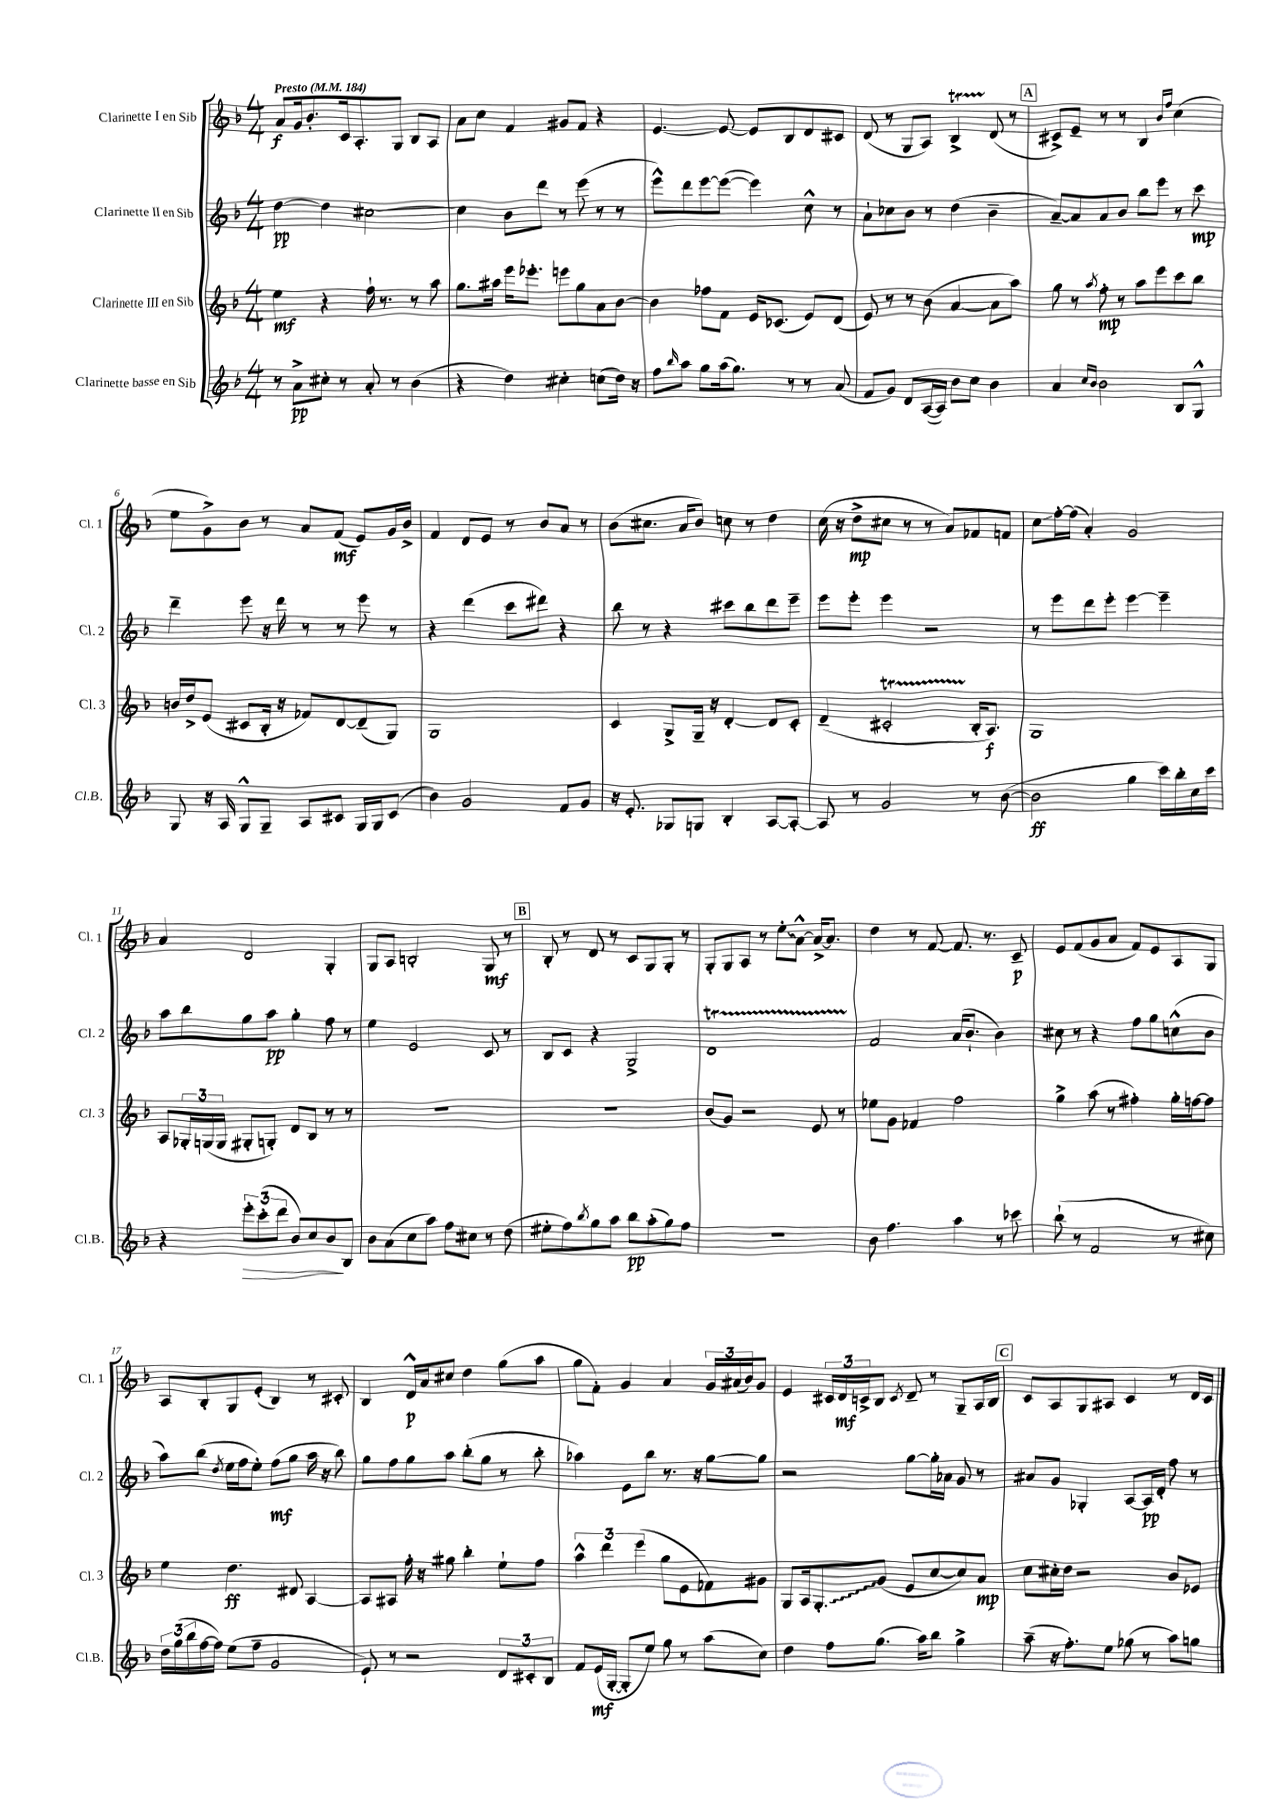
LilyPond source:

<<
\new StaffGroup <<
\new Staff = "s0" \with { instrumentName = "Clarinette I en Sib" shortInstrumentName = "Cl. 1" } {
    \clef treble \key f \major \numericTimeSignature \time 4/4 \tempo "Presto" 4 = 184
    a'8\f g'16 bes'8.-. c'16 a8.-. g8 bes8 a8 |
    a'8 c''8 f'4 gis'8 f'8 r4 |
    e'4.~ e'8~ e'8 bes8 d'8 cis'8 |
    d'8( r8 g8 a8) bes4->\startTrillSpan d'8\stopTrillSpan( r8 |
    \mark \markup { \box "A" } cis'8->) e'8-- r8 r8 bes4 \grace { bes'16 f''16 } c''4( |
    e''8 g'8->) bes'8 r8 a'8 f'8\mf( e'8) g'16 bes'16-> |
    f'4 d'8 e'8 r8 bes'8 a'8 r8 |
    bes'8( cis''8. a'16 bes'8) c''8 r8 d''4 |
    c''16( r16 d''8->\mp cis''8 r8 r8 a'8) fes'8 f'8 |
    c''8\glissando f''16~-. f''16( a'4-.) g'2 |
    a'4 d'2 g4-. |
    g8 a8 b2-. g8\mf r8 |
    \mark \markup { \box "B" } bes8-. r8 d'8 r8 c'8 g8 g8-. r8 |
    g8-. g8 a8 r8 \once \override Glissando.style = #'zigzag e''8-.\glissando a'8~-^ a'16~-> a'8. |
    d''4 r8 f'8~ f'8. r8. c'8--\p |
    e'8 f'8( g'8 a'8 f'8) e'8 a8 g8 |
    a8 bes8-. g8 e'8-.( bes4) r8 cis'8-. |
    bes4 d'16-^\p a'16 cis''8 d''4 g''8( a''8 |
    g''8 f'8-.) g'4 a'4 \tuplet 3/2 { g'16 ais'16( bes'16) } g'8 |
    e'4 \tuplet 3/2 { cis'16 d'16\mf c'16-> } bes8 \acciaccatura { c'8 } d'8-- r8 g8-- a16 bes16 |
    \mark \markup { \box "C" } c'8 a8 g8 ais8 c'4 r8 d'16 c'16 \bar "|." |
}
\new Staff = "s1" \with { instrumentName = "Clarinette II en Sib" shortInstrumentName = "Cl. 2" } {
    \clef treble \key f \major \numericTimeSignature \time 4/4
    d''4~\pp d''4 cis''2~ |
    cis''4 bes'8 d'''8 r8 e'''8( r8 r8 |
    e'''8-^) d'''8 e'''8~ e'''8~( e'''4) c''8-^ r8 |
    a'8-! ces''8 bes'8 r8 d''4( bes'4-- |
    \mark \markup { \box "A" } a'8~--) a'8 a'8 bes'8 bes''8 e'''8 r8 c'''8\mp |
    d'''4-- e'''8 r16 d'''16 r8 r8 e'''8 r8 |
    r4 d'''4( c'''8 dis'''8) r4 |
    bes''8 r8 r4 cis'''8 bes''8 d'''8 e'''8-- |
    e'''8 e'''8-. e'''4 r2 |
    r8 e'''8 d'''8 e'''8-. e'''4~ e'''4-- |
    a''8 bes''8 g''8 a''8\pp g''4-. f''8 r8 |
    e''4 e'2 c'8 r8 |
    \mark \markup { \box "B" } bes8 c'8 r4 g2-> |
    d'1\startTrillSpan |
    f'2\stopTrillSpan a'16( bes'8.-! bes'4) |
    cis''8 r8 r4 f''8 g''8 c''8-^( bes'8 |
    a''8) bes''8( \acciaccatura { d''8 } e''16 f''16 e''8-.) f''8\mf( g''8 a''16 r16 bes''8) |
    g''8 f''8 g''8 a''8 bes''8-.( g''8 r8 bes''8-. |
    aes''4) e'8 bes''8 r8. r16 g''8~ g''8 |
    r2 g''8~ g''16-. aes'16 g'8 r8 |
    \mark \markup { \box "C" } ais'8 g'8 ges4-. a8~ a16\pp d'16-. f''8 r8 \bar "|." |
}
\new Staff = "s2" \with { instrumentName = "Clarinette III en Sib" shortInstrumentName = "Cl. 3" } {
    \clef treble \key f \major \numericTimeSignature \time 4/4
    e''4\mf r4 f''16-! r8. r8 a''8 |
    g''8. ais''16 e'''16 ees'''8.-. e'''8 g''8 a'8 bes'8~ |
    bes'4 fes''8 f'8 e'16 ces'8.( e'8) d'8( |
    e'8) r8 r8 bes'8( a'4~ a'8 a''8) |
    \mark \markup { \box "A" } g''8 r8 \acciaccatura { a''8 } f''8-.\mp r8 a''8 e'''8 c'''8 bes''8 |
    b'16 d''16-> e'8( cis'8 bes16-. r16 fes'8) d'8~ d'8--( g8) |
    g1 |
    c'4 g8-> g16-- r16 d'4~-. d'8 c'8-. |
    d'4--( cis'2-.\startTrillSpan bes16-.\stopTrillSpan a8.\f) |
    g1 |
    a8 \tuplet 3/2 { ges16-. g16( g16 } gis8-. g8-.) d'8 bes8 r8 r8 |
    R1 |
    \mark \markup { \box "B" } R1 |
    bes'8( g'8) r2 e'8 r8 |
    ees''8 g'8 fes'4 f''2 |
    g''4-> a''8( r8 fis''4-.) g''16-. f''16~ f''8 |
    e''4 d''4.\ff dis'8 a4~ |
    a8 ais8 f''16-. r16 gis''8 bes''4-. e''8-! f''8 |
    \tuplet 3/2 { a''4-^ d'''4 e'''4( } g''8 e'8 fes'8) gis'8 |
    g8 a16 \once \override Glissando.style = #'zigzag g8.-.\glissando g'8( e'8 c''8~ c''8) a'8\mp |
    \mark \markup { \box "C" } c''8 cis''16-. d''16 r2 bes'8 ees'8 \bar "|." |
}
\new Staff = "s3" \with { instrumentName = "Clarinette basse en Sib" shortInstrumentName = "Cl.B." } {
    \clef treble \key f \major \numericTimeSignature \time 4/4
    r8 a'8->\pp cis''8-. r8 a'8-. r8 bes'4( |
    r4 d''4) cis''4-. c''8( d''16) r16 |
    f''8 \grace { bes''16 } a''8 g''8 a''16( g''8.) r8 r8 a'8( |
    f'8 g'8) d'8 a16~( a16) bes'8 c''8 bes'4 |
    \mark \markup { \box "A" } a'4 \grace { c''16 bes'16 } bes'2 bes8 g8-^ |
    g8 r16 a16 g8-^ g8-- a8 cis'8 g16 g16 cis'8( |
    bes'4) g'2 f'8 g'8 |
    r16 e'8.-. ges8 g8 bes4-. a8~ a8~-. |
    a8 r8 g'2 r8 bes'8~( |
    bes'2\ff g''4 c'''16) bes''16-. c''16 c'''16 |
    r4 \tuplet 3/2 { e'''8-.\> c'''8-.( d'''8 } bes'8) c''8 bes'8\! bes8 |
    bes'8 a'8( c''8 a''8) f''8 cis''8 r8 d''8( |
    \mark \markup { \box "B" } eis''8-. f''8) \acciaccatura { bes''8 } g''8 a''8 bes''8\pp a''8-.( g''8) f''8 |
    R1 |
    bes'8 f''4. a''4 r8 ces'''8 |
    bes''8-!( r8 f'2 r8 cis''8) |
    \tuplet 3/2 { d''16 g''16( bes''16 } f''16~ f''16) e''8( f''8-- g'2 |
    e'8-!) r8 r2 \tuplet 3/2 { d'8 cis'8-. bes8 } |
    f'8 e'16\mf( g16~-. g8-. e''8) g''8 r8 a''8( c''8) |
    d''4 f''8 g''8.( a''16) bes''8 g''4-> |
    \mark \markup { \box "C" } a''8--( r16 f''8.-.) e''8 ges''8( r8 a''8) g''8 \bar "|." |
}
>>
>>
